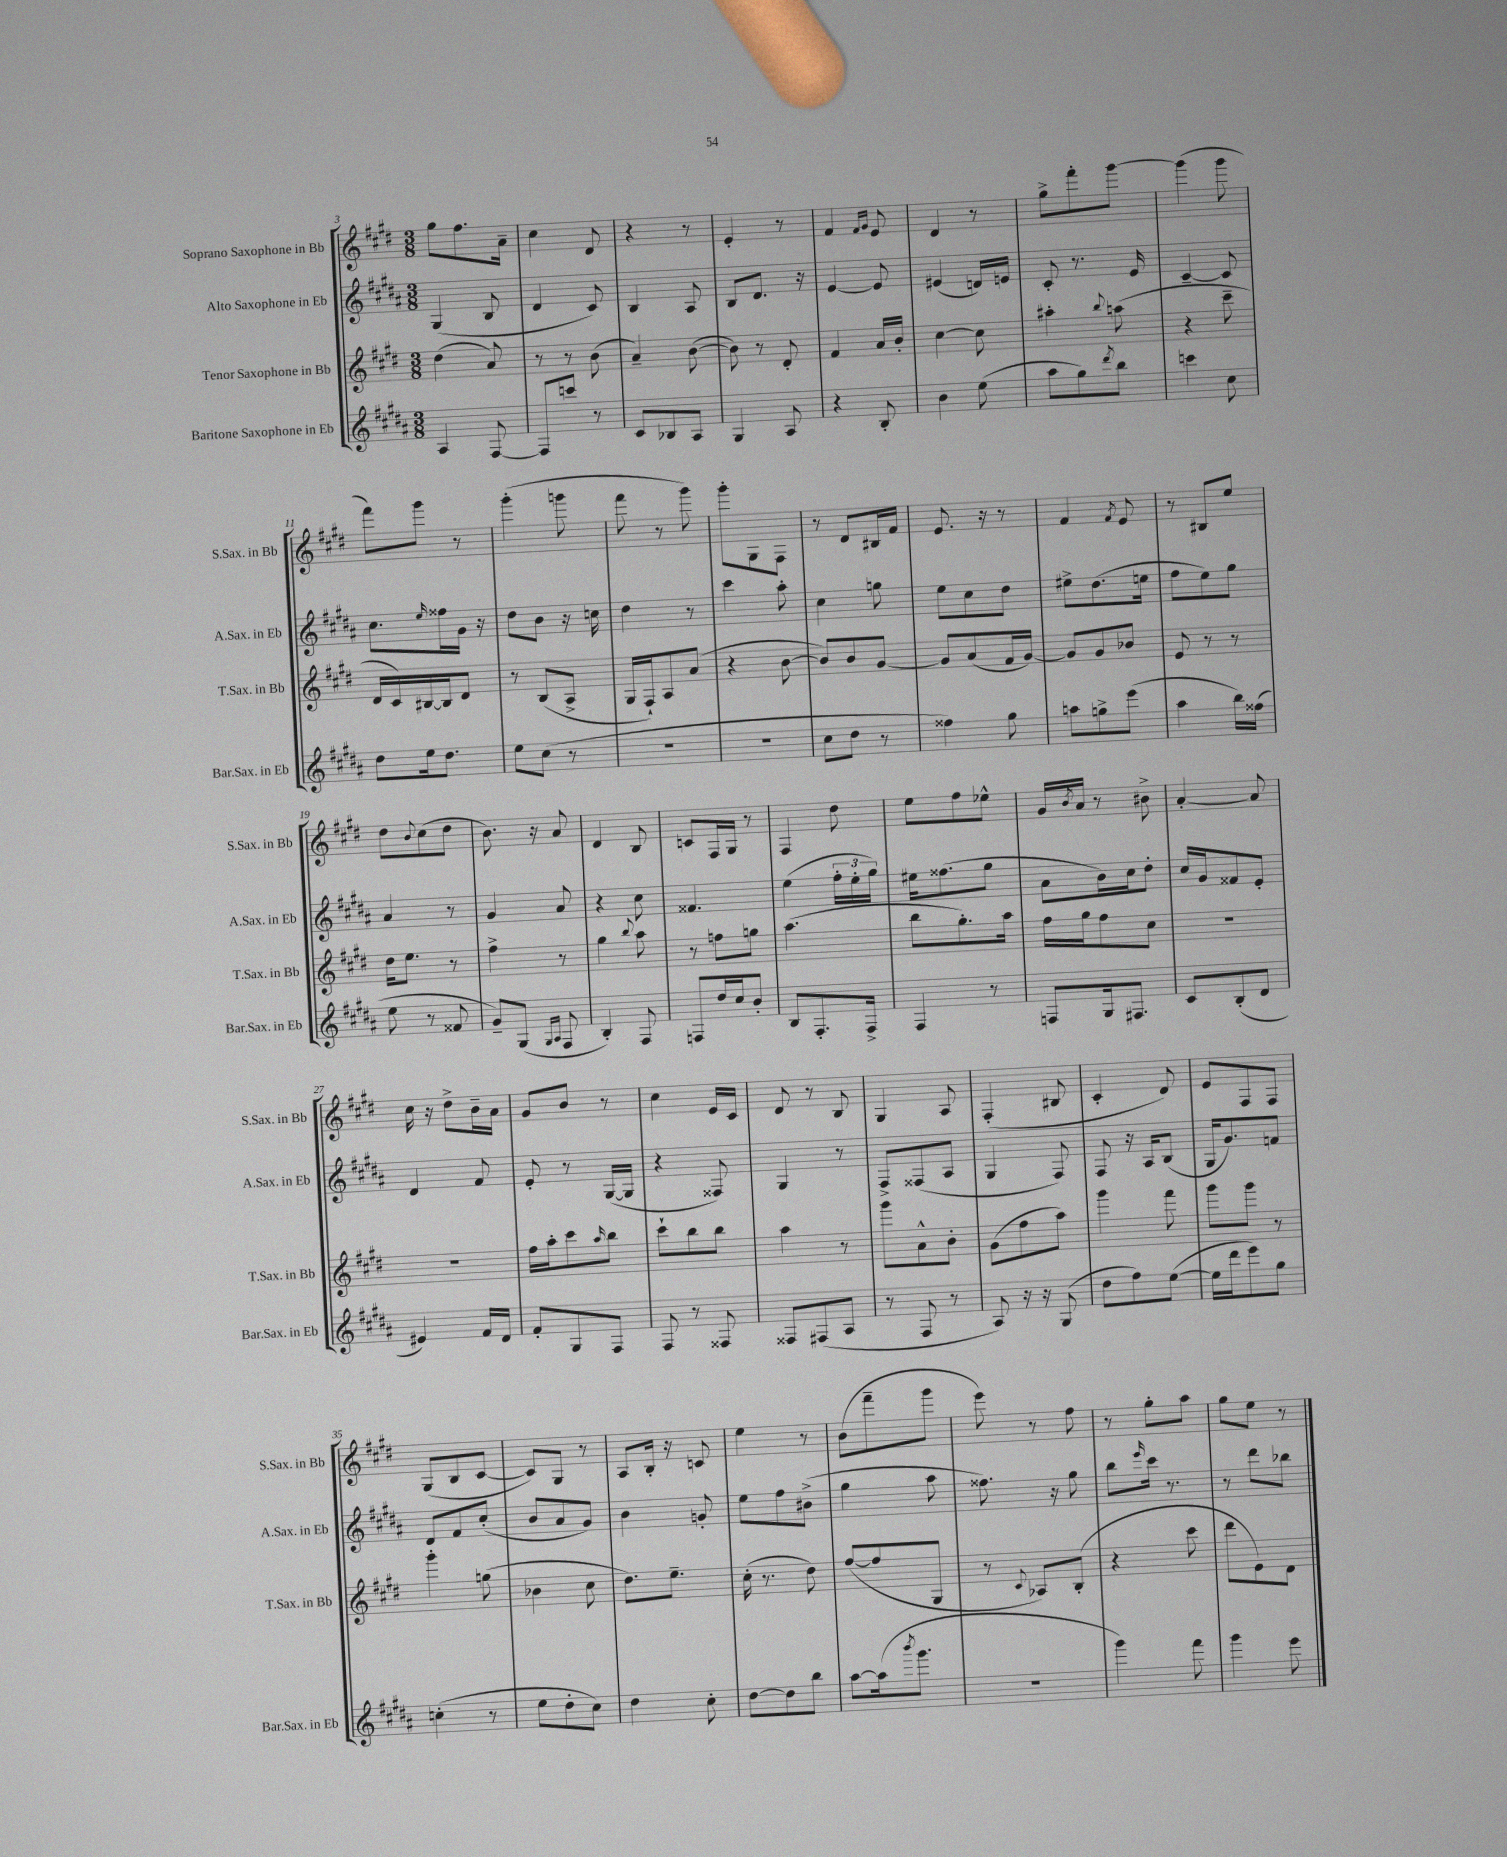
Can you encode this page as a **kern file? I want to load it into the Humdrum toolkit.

**kern	**kern	**kern	**kern
*staff4	*staff3	*staff2	*staff1
*clefG2	*clefG2	*clefG2	*clefG2
*k[f#c#g#d#a#]	*k[f#c#g#d#]	*k[f#c#g#d#a#]	*k[f#c#g#d#]
*M3/8	*M3/8	*M3/8	*M3/8
4A#	(4dd#	(4G#	8gg#
.	.	.	8.ff#
[8F#	8a)	8B	.
.	.	.	16a~
=	=	=	=
8F#]	8r	4d#	4cc#
8ccc	8r	.	.
8r	(8b	8c#)	8d#
=	=	=	=
8c#	4a~)	4B	4r
8B-	.	.	.
8A#	([8b	8A#	8r
=	=	=	=
4G#	8b])	8B	4e'
.	8r	8.d#	.
8A#	8d#'	.	8r
.	.	16r	.
=	=	=	=
4r	4f#	[4e	4f#
.	.	.	16qqf#
.	.	.	16qqg#
8B'	16a	8e]	8e
.	16b'	.	.
=	=	=	=
4b	[4cc#	(4e#	4d#
(8ee	8cc#]	16d)	8r
.	.	16e	.
=	=	=	=
8aa#	4aa#'	8c#'	8gg#^
8gg#)	.	8.r	8fff#'
8qddd#	8qqbb	.	.
8bb	(8aa	.	[8ggg#
.	.	16e	.
=	=	=	=
4ccc	4r	[4c#~	(4ggg#]
8cc#	8ccc#~	8c#]	8ggg#
=	=	=	=
8dd#	16d#	8.cc#	8fff#)
.	16c#)	.	.
16ee	[16B#	.	8ggg#
.	.	16qqee	.
8.dd#	16B#]	16ff##	.
.	8d#	16g#	8r
.	.	16r	.
=	=	=	=
8ee	8r	8dd#	(4ggg#'
(8cc#	(8B	8b	.
8r	8A^	16r	8ggg
.	.	16cc	.
=	=	=	=
4.r	16G#	4dd#	8fff#
.	16F#`)	.	.
.	8A	.	8r
.	(8a	8r	8ggg#)
=	=	=	=
4.r	4r	4ccc#	8ggg#'
.	.	.	8G#
.	[8b	8aa#'	8F#
=	=	=	=
8cc#	8b])	4cc#	8r
8dd#	8b	.	8d#
8r	[8g#	8gg	16B#
.	.	.	16f#
=	=	=	=
4ff##)	8g#]	8ee	8.e
.	(8a	8cc#	.
.	.	.	16r
8gg#	16f#	8dd#	8r
.	[16g#)	.	.
=	=	=	=
8aa	8g#]	8ee#^	4f#
8gg^	8g#	(8.dd#	.
.	.	.	8qf#
(8eee	8b-	.	8e
.	.	16ee	.
=	=	=	=
4aa#	8e	8ff#	8r
.	8r	8ee)	8B#
16bb)	8r	8gg#	8ee
(16ff##	.	.	.
=	=	=	=
8ee	16dd#	4a#	8dd#
.	8.ee	.	.
.	.	.	8qqb
8r	.	.	(8cc#
8f##	8r	8r	8dd#
=	=	=	=
8g#~)	4ff#^	4g#	8.b)
(8G#	.	.	.
.	.	.	16r
16qqG#	.	.	.
16qqA#	.	.	.
8F#	8r	8a#	8a
=	=	=	=
4B')	4gg#	4r	4d#
.	8qqbb	.	.
8F#	8aa	8cc#	8B
=	=	=	=
8F	8r	4.f##	8c
16dd#	8ff	.	16F#
16cc#	.	.	16G#
8b'	8gg	.	8r
=	=	=	=
8B	(4.aa	(4ee	4F#
8.F#'	.	.	.
.	.	24ff#'	8dd#
.	.	24ee'	.
16F#^	.	.	.
.	.	24gg#)	.
=	=	=	=
4F#	8bb	16ee#	8ee
.	.	(8.ff##	.
.	8.gg#')	.	8ff#
8r	.	8gg#	8ee-^^
.	16aa	.	.
=	=	=	=
8F	16ff#	8a#	16g#
.	.	.	8qb
.	16gg#	.	16a
16G#	8ff#	16b)	8r
8.F#	.	16cc#	.
.	8cc#	8dd#'	8b#^
=	=	=	=
8c#	4.r	16cc#	[4a'
.	.	16g#	.
(8B'	.	8f##	.
8d#	.	8e'	8a]
=	=	=	=
4e#)	4.r	4d#	16cc#
.	.	.	16r
.	.	.	8dd#^
16f#	.	8f#	16b~
16d#	.	.	16a
=	=	=	=
8f#'	16ff#	8e'	8g#
.	16aa'	.	.
8G#	8ccc#	8r	8b
.	16qqaa	.	.
8F#	8bb	([16G#	8r
.	.	16G#]	.
=	=	=	=
8F#	8ccc#`	4r	4cc#
8r	8bb	.	.
8F##	8bb	8F##)	16e
.	.	.	16c#
=	=	=	=
8F##	4aa	4G#	8d#
(8F#	.	.	8r
8A#	8r	8r	8B
=	=	=	=
8r	8ggg#	8F#^	4G#
8F#	8a^^	(8F##	.
8r	8b'	8A#	8A
=	=	=	=
8A#)	(8g#	4G#	(4F#'
16r	8ff#	.	.
16r	.	.	.
(8G#	8aa)	8F#)	8B#
=	=	=	=
8dd#	4ggg#	8F#	4c#'
8ff#)	.	16r	.
.	.	16A#	.
([8ee	8fff#	(8B	8d#)
=	=	=	=
16ee]	8ggg#	16G#	8e
16ddd#	.	8.g#)	.
8eee)	8ggg#	.	8F#
8gg#	8r	8f	8F#
=	=	=	=
(4cc'	4ggg#'	8d#	(8G#
.	.	8f#	8B
8r	(8gg	(8cc#'	[8c#
=	=	=	=
8ee	4b-	8b	8c#])
8dd#'	.	8a#	8G#
8cc#)	8cc#	8g#)	8r
=	=	=	=
4dd#	8.dd#)	4b	8A
.	.	.	16B'
.	8.ee~	.	16r
8cc#'	.	8g'	8c
=	=	=	=
[8dd#	(16cc#'	8ee	4ee
.	8.r	.	.
8dd#]	.	8ff#	.
8bb	8dd#)	(8b#^	8r
=	=	=	=
[8aa#	([8ff#	4gg#	(8b
(16aa#]	8ff#]	.	8fff#~
8qbbb	.	.	.
8.ggg#	.	.	.
.	8G#	8aa#	8ggg#
=	=	=	=
4.r	8r	8.ff##)	8eee)
.	8qqc#	.	.
.	8A-)	.	8r
.	.	16r	.
.	(8B'	8gg#	8ff#
=	=	=	=
4ggg#)	4r	8bb	8r
.	.	16qqeee	.
.	.	16ccc#	8gg#'
.	.	8.r	.
8fff#	8ccc#	.	8aa
=	=	=	=
4ggg#	8ddd#	8r	8gg#
.	8e)	8ddd#	8ee
8eee	8d#	8bb-	8r
==	==	==	==
*-	*-	*-	*-
